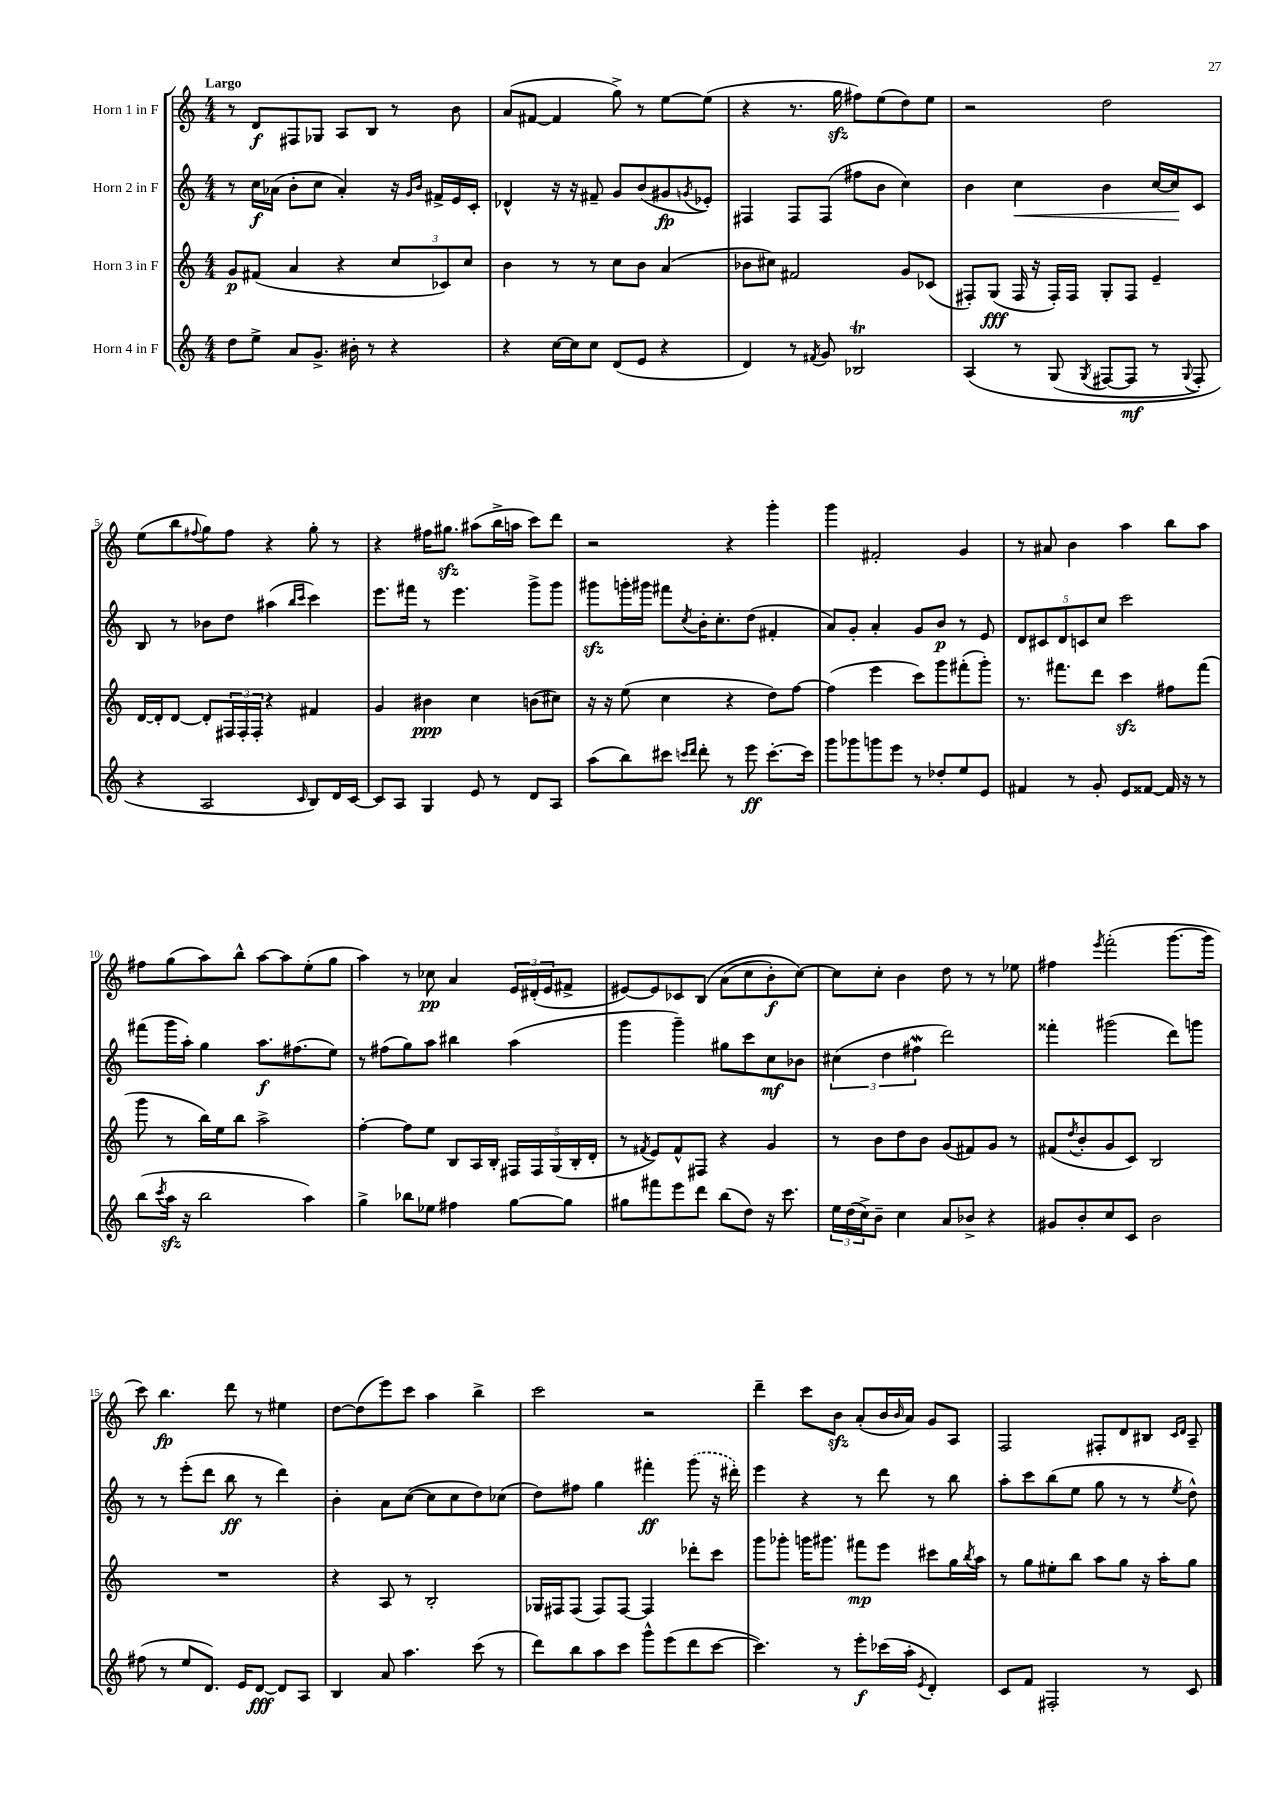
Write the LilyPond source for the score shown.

<<
\new StaffGroup <<
\new Staff = "s0" \with { instrumentName = "Horn 1 in F" } {
    \clef treble \key c \major \numericTimeSignature \time 4/4 \tempo "Largo"
    r8 d'8\f fis8 ges8 a8 b8 r8 b'8 |
    a'8( fis'8~ fis'4 g''8->) r8 e''8~ e''8( |
    r4 r8. g''16\sfz fis''8) e''8( d''8) e''8 |
    r2 d''2 |
    e''8( b''8 \appoggiatura { fis''8 } g''8) fis''8 r4 g''8-. r8 |
    r4 fis''16 gis''8.\sfz ais''8( b''16-> a''16 c'''8) d'''8 |
    r2 r4 g'''4-. |
    g'''4 fis'2-. g'4 |
    r8 ais'8 b'4 a''4 b''8 a''8 |
    fis''8 g''8( a''8) b''8-^ a''8~ a''8 e''8-.( g''8 |
    a''4) r8 ces''8\pp a'4 \tuplet 3/2 { e'16 dis'16-.( e'16 } fis'8-> |
    eis'8~) eis'8 ces'8 b8\( a'8( c''8 b'8-.\f) c''8~\) |
    c''8 c''8-. b'4 d''8 r8 r8 ees''8 |
    fis''4 \acciaccatura { e'''8 } f'''2-.( g'''8.~ g'''16 |
    c'''8) b''4.\fp d'''8 r8 eis''4 |
    d''8~ d''8( e'''8) c'''8 a''4 b''4-> |
    c'''2 r2 |
    d'''4-- c'''8 b'8\sfz a'8-.( b'16 \grace { b'16 } a'16) g'8 a8 |
    f2 fis8-. d'8 bis8 \grace { c'16 d'16 } a8-- \bar "|." |
}
\new Staff = "s1" \with { instrumentName = "Horn 2 in F" } {
    \clef treble \key c \major \numericTimeSignature \time 4/4
    r8 c''16\f aes'16( b'8-. c''8 aes'4-.) r16 \grace { g'16 b'16 } fis'16-> e'16 c'16-. |
    des'4-^ r16 r16 fis'8-- g'8 b'8( gis'8\fp \acciaccatura { g'8 } ees'8-.) |
    fis4 fis8 fis8( fis''8 b'8 c''4) |
    b'4 c''4\< b'4 c''16~ c''16\! c'8 |
    b8 r8 bes'8 d''8 ais''4( \grace { b''16 c'''16 } c'''4) |
    e'''8. fis'''16 r8 e'''4. g'''8-> g'''8 |
    gis'''8\sfz g'''16-. gis'''16 fis'''8 \acciaccatura { c''8 } b'16-. c''8.-. d''8( fis'4-. |
    a'8) g'8-. a'4-. g'8 b'8\p r8 e'8 |
    \tuplet 5/4 { d'8 cis'8 d'8 c'8 c''8 } c'''2 |
    fis'''8( g'''16 a''16-.) g''4 a''8.\f fis''8.( e''8) |
    r8 fis''8( g''8) a''8 bis''4 a''4( |
    g'''4 g'''4--) gis''8 c'''8 c''8\mf bes'8 |
    \tuplet 3/2 { cis''4( d''4 fis''4\mordent } d'''2) |
    fisis'''4-. gis'''2( d'''8) g'''8 |
    r8 r8 e'''8-.( d'''8 b''8\ff r8 d'''4) |
    b'4-. a'8 c''8~( c''8 c''8 d''8) ces''8( |
    d''8) fis''8 g''4 fis'''4-.\ff \once \slurDashed g'''8( r16 dis'''16-.) |
    e'''4 r4 r8 d'''8 r8 b''8 |
    a''8-. c'''8 b''8( e''8 g''8 r8 r8 \acciaccatura { e''8 } d''8-^) \bar "|." |
}
\new Staff = "s2" \with { instrumentName = "Horn 3 in F" } {
    \clef treble \key c \major \numericTimeSignature \time 4/4
    g'8\p fis'8( a'4 r4 \tuplet 3/2 { c''8 ces'8) c''8 } |
    b'4 r8 r8 c''8 b'8 a'4( |
    bes'8 cis''8) fis'2 g'8 ces'8( |
    fis8-.) g8\fff( fis16 r16 fis16-.) fis16 g8-. fis8 e'4-- |
    d'16~ d'16-. d'8~ d'8-. \tuplet 3/2 { fis16 fis16-. fis16-. } r4 fis'4 |
    g'4 bis'4\ppp c''4 b'8( cis''8) |
    r16 r16 e''8( c''4 r4 d''8) f''8~ |
    f''4( e'''4 c'''8) g'''8 fis'''8-.( g'''8-.) |
    r8. fis'''8. d'''8 c'''4\sfz fis''8 fis'''8( |
    g'''8 r8 b''16) e''16 b''8 a''2-> |
    f''4~-. f''8 e''8 b8 a16 b16-. \tuplet 5/4 { fis16 fis16 g16( b16-. d'16-. } |
    r8 \acciaccatura { fis'8 } e'8) fis'8-^ fis8 r4 g'4 |
    r8 b'8 d''8 b'8 g'8( fis'8) g'8 r8 |
    fis'8( \acciaccatura { d''8 } b'8-. g'8 c'8) b2 |
    R1 |
    r4 a8 r8 b2-. |
    ges16 fis16 fis8( fis8) fis8~ fis4 des'''8-. c'''8 |
    g'''8 ges'''8-. g'''16 gis'''8. fis'''8\mp e'''8 cis'''8 g''16 \acciaccatura { b''8 } a''16 |
    r8 g''8 eis''8-. b''8 a''8 g''8 r16 a''16-. g''8 \bar "|." |
}
\new Staff = "s3" \with { instrumentName = "Horn 4 in F" } {
    \clef treble \key c \major \numericTimeSignature \time 4/4
    d''8 e''8-> a'8 g'8.-> bis'16-. r8 r4 |
    r4 c''16~ c''16 c''8 d'8( e'8 r4 |
    d'4) r8 \acciaccatura { fis'8 } g'8 bes2\trill |
    a4\( r8 g8( \acciaccatura { g8 } fis8~ fis8\mf r8 \appoggiatura { g8 } fis8-.) |
    r4 a2 \grace { c'16 } b8\) d'16 c'16~ |
    c'8 a8 g4 e'8 r8 d'8 a8 |
    a''8( b''8) cis'''8 \grace { c'''16 d'''16 } d'''8-. r8 e'''8\ff c'''8.~-. c'''16 |
    g'''8 ges'''8 g'''8 e'''8 r8 des''8-. e''8 e'8 |
    fis'4 r8 g'8-. e'8 fisis'8~ fisis'16 r16 r8 |
    b''8( \acciaccatura { c'''8 } a''16\sfz r16 b''2 a''4) |
    g''4-> bes''8 ees''8 fis''4 g''8~ g''8 |
    gis''8 fis'''8 e'''8 d'''8 b''8( d''8) r16 c'''8. |
    \tuplet 3/2 { e''16 d''16( c''16->) } b'8-- c''4 a'8 bes'8-> r4 |
    gis'8 b'8-. c''8 c'8 b'2 |
    fis''8( r8 e''8 d'8.) e'16 d'8~\fff d'8 a8 |
    b4 a'8 a''4. c'''8( r8 |
    d'''8) b''8 a''8 c'''8 g'''8-^ e'''8( d'''8 c'''8~ |
    c'''4.) r8 e'''8-.\f ces'''16( a''16-. \acciaccatura { e'8 } d'4-.) |
    c'8 f'8 fis2-. r8 c'8 \bar "|." |
}
>>
>>
